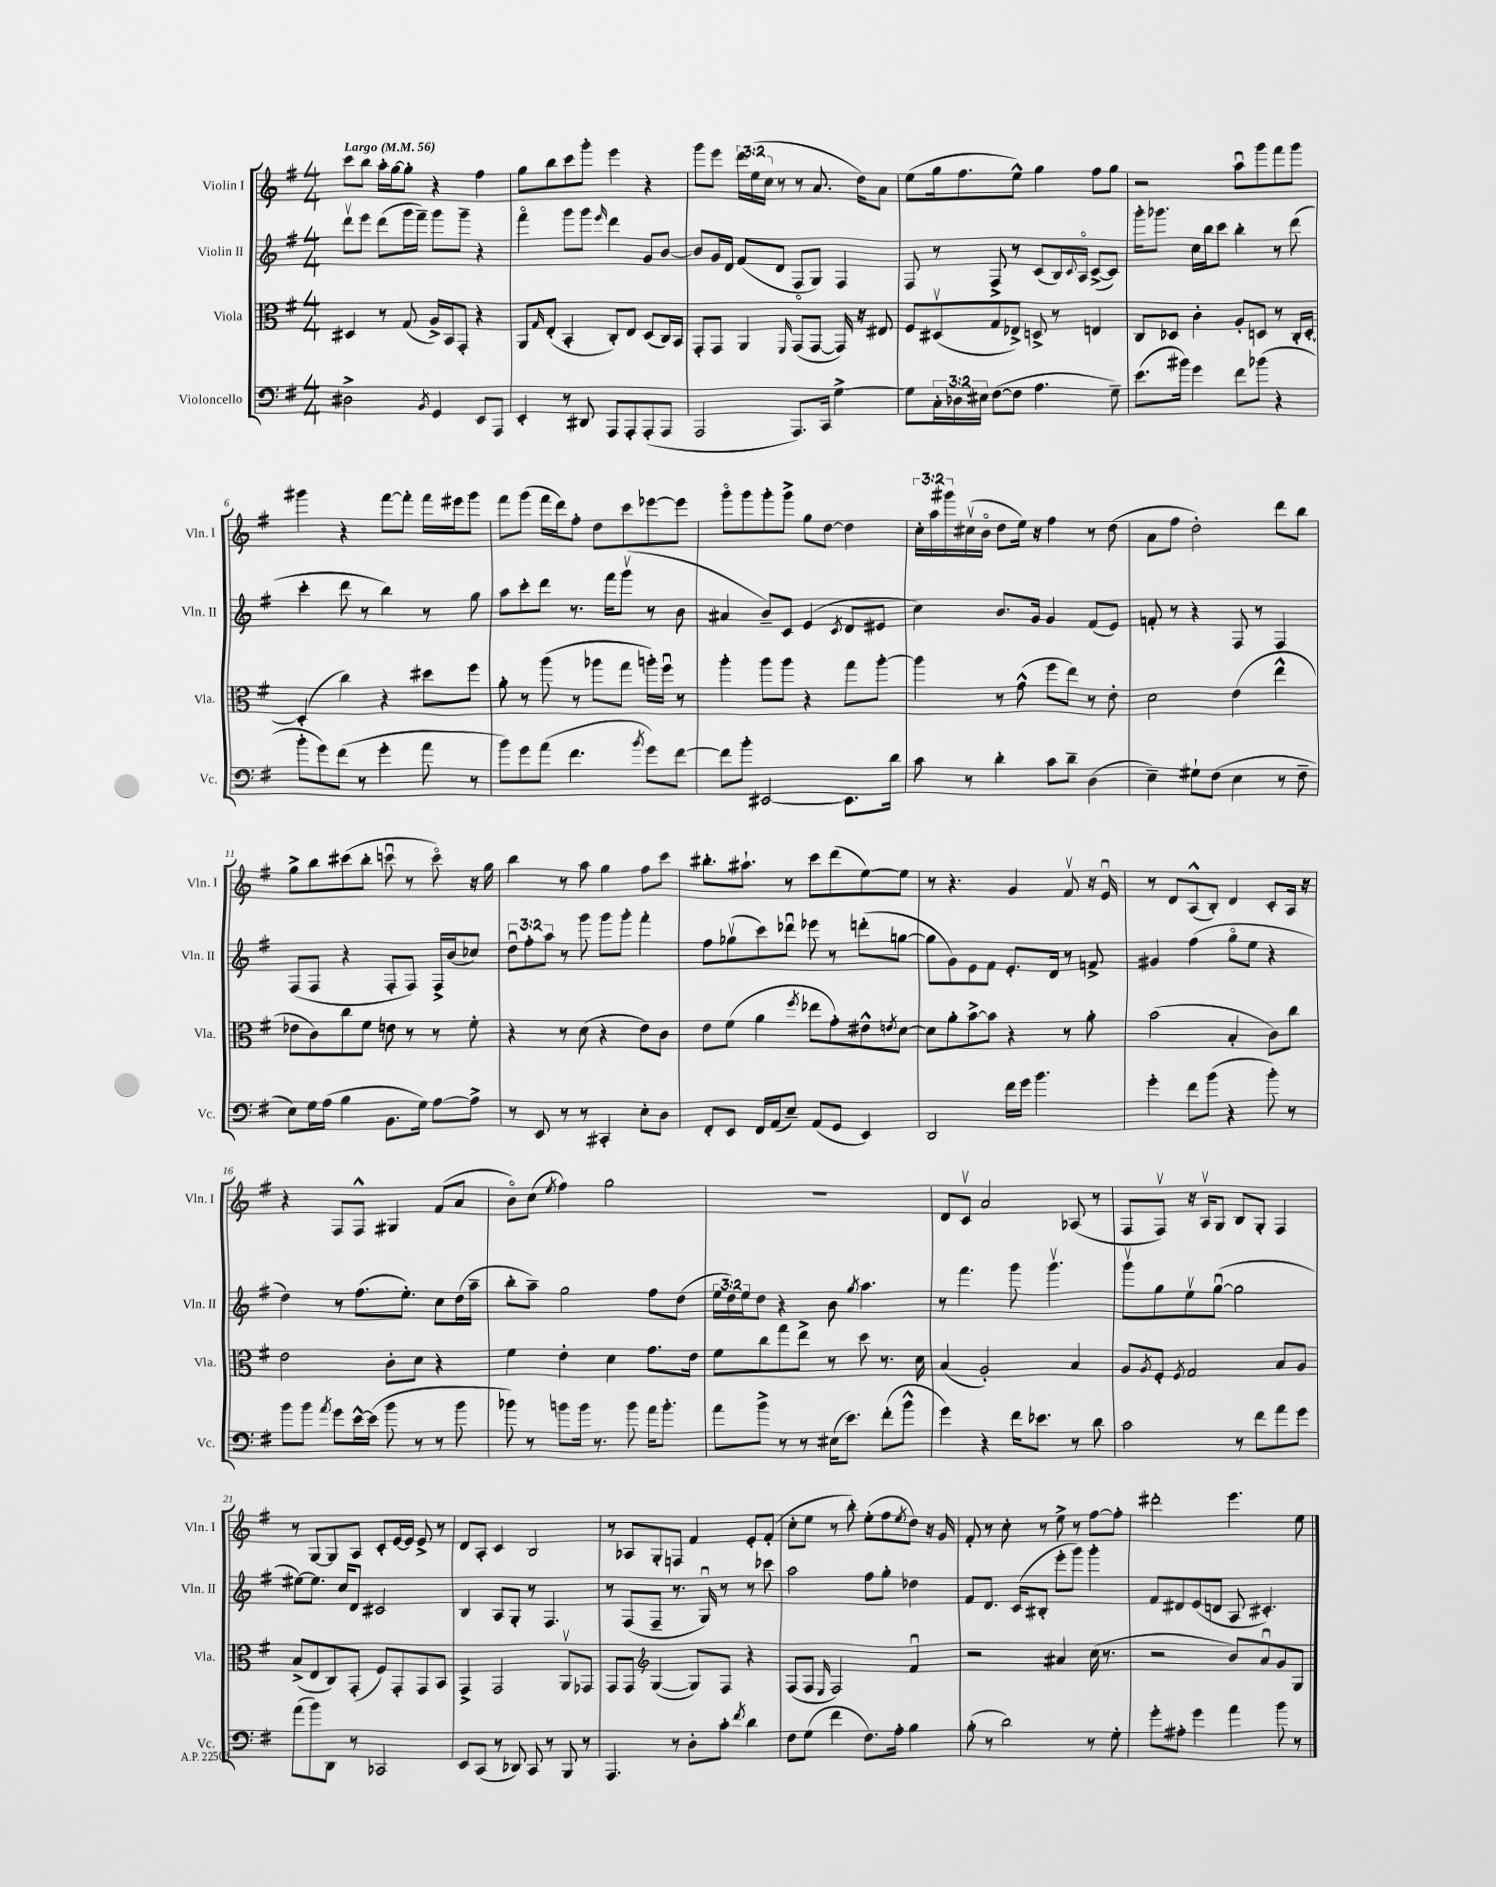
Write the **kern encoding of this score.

**kern	**kern	**kern	**kern
*staff4	*staff3	*staff2	*staff1
*clefF4	*clefC3	*clefG2	*clefG2
*k[f#]	*k[f#]	*k[f#]	*k[f#]
*M4/4	*M4/4	*M4/4	*M4/4
*MM56	*MM56	*MM56	*MM56
2D#^	4D#	8dddv	8ccc
.	.	8eee	8bb
.	8r	(8ddd	16aa'
.	.	.	[16gg
.	(8G	16ggg	8gg']
.	.	16fff#~)	.
8qBB	.	.	.
4GG	16A^)	8ggg	4r
.	16BB	.	.
.	8GG'	8ggg~	.
8EE	4r	4r	4ff#
8AAA	.	.	.
=	=	=	=
4EE'	8AA	4fff#o	8gg
.	16qqG	.	.
.	(8E'	.	8bb
8r	4BB'	8ggg	8ccc
8DD#	.	8ggg	8ggg'
.	.	16qqeee	.
8AAA	8C')	4ddd	4eee
8AAA'	8E	.	.
(8AAA'	(8D	8g	4r
8AAA	16C)	[8b	.
.	16BB	.	.
=	=	=	=
2AAA	8GG'	8b]	8ggg
.	8GG	16g	8eee
.	.	16d	.
.	4AA	(8f#	24ddd
.	.	.	(24ee
.	.	.	24cc
.	.	8d	8r
.	16qqFF#	.	.
8.AAA)	(8GGo	8F#	8r
.	[8GG	8G)	8.a
16CC	.	.	.
[4G^	16GG])	4F#	.
.	16r	.	16dd)
.	8E#	.	8a
=	=	=	=
8G]	8F#	8F#	(8ee
24C'	(8D#v	8r	16gg
24D-	.	.	.
.	.	.	8.ff#
24E#	.	.	.
([8F#	8G	8F#^	.
8F#]	8E-^)	8r	8ee^^)
4.A	8D^	(8c	4gg
.	8r	16B)	.
.	.	8qqc	.
.	.	16Ao	.
.	4E	([8c^	8ff#
8G~)	.	8c])	8gg
=	=	=	=
(8.e	8C	16ggg'	2r
.	.	8.ggg-	.
.	8D-	.	.
16b#)	.	.	.
4g	4c'	16cc	.
.	.	16bb	.
.	.	8ccc	.
8f#	8A'	4bb'	8aau
(8b-	8D	.	8ggg
4r	8r	8r	8fff#
.	16C'	(8ddd	8ggg
.	[16D'	.	.
=	=	=	=
8b'	(4D']	4ccc'	4ggg#
8g)	.	.	.
(8f#	4cc)	8ddd	4r
8r	.	8r	.
4g'	4r	4bb)	[8fff#
.	.	.	8fff#']
8a	8dd#	8r	16fff#
.	.	.	16eee#
8r	8ff#	8gg	8ggg#
=	=	=	=
8b)	8a'	8aa	8fff#
8g	8r	8ccc'	(8ggg
(8a	(8aa	8ddd	16fff#
.	.	.	16ddd)
4.f#	8r	8.r	8ff#'
.	8aa-	.	8dd
.	.	16fff#	.
.	8gg	(8gggv	8ccc
8qb	.	.	.
8g)	16aa')	8r	[8eee-
.	16ff#u	.	.
[8f#	8r	8b	8eee-]
=	=	=	=
8f#]	4aa'	4a#	8gggo
8b'	.	.	8ggg
[2EE#	8aa	8b~)	8ggg'
.	8aa	8c	8ggg^
.	4r	(4e	8gg
.	.	.	[8dd
.	.	8qc	.
8.EE#]	8gg	8d	4dd]
.	[8aa'	8e#	.
16d	.	.	.
=	=	=	=
8c	4aa]	4cc)	24cc'
.	.	.	24aa
.	.	.	24ggg#
8r	.	.	(16cc#v
.	.	.	16bo
4d'	8r	8.b	8dd
.	(8g^^	.	16ee)
.	.	16g	16r
8c	8ff#	4g	4ff#
8d~	8ee)	.	.
(4D	8r	(8f#	8r
.	8e'	8e)	(8dd
=	=	=	=
4E~)	2d	8f'	8a
.	.	8r	8ff#
8G#`	.	4r	2dd')
(8F#	.	.	.
4E	(4e	8F#	.
.	.	8r	.
8r	4ee^^	4F#	8ddd
8F#~	.	.	8bb
=	=	=	=
8E)	8e-	(8F#	8gg^
16G	8c)	8F#	8bb
(16A	.	.	.
4B	8cc	4r	(8ccc#
.	8f#	.	8bb'
8.BB	8e	8F#'	8cccu
.	8r	8F#)	8r
16G)	.	.	.
[8A	8r	16F#^	8ccco)
.	.	(16b	.
8A^]	8f#'	8cc-)	16r
.	.	.	16gg
=	=	=	=
8r	4r	12ddu	4bb
.	.	12ff#'	.
8EE	.	.	.
.	.	12aa	.
8r	8r	8r	8r
8r	(8d	8ggg	8aa
4CC#'	4r	8ggg	4gg
.	.	8ggg'	.
8E'	8e)	4fff#'	8ff#
8D	8c	.	8ccc
=	=	=	=
8FF#'	8e	8ff#	8.bb#'
8EE	(8f#	(8gg-v	.
.	.	.	8.aa#`
16FF#	4a	8ccc)	.
(16AA	.	.	.
8E~)	.	8ddd-u	8r
.	8qff#	.	.
(8AA	8ee-	8eee-	8ccc
8GG	8g')	8r	(8ddd
4EE)	8e#^^	(8ddd'	[8ee)
.	8qe	.	.
.	[8d	[8gg	8ee]
=	=	=	=
2DD	8d]	8gg]	8r
.	8a'	8g)	4.r
.	[8b^	8e	.
.	8b]	8f#	.
16f#	4r	8.e'	4g
16g	.	.	.
4.b	.	.	.
.	.	16d	.
.	8r	8r	8f#v
.	8a'	8f^	16r
.	.	.	16eu
=	=	=	=
4g'	(2b	4g#	8r
.	.	.	8d
8f#	.	(4ff#	(8A^^
(8b	.	.	8B')
4r	4B'	8ggo	4d
.	.	8ee	.
8b')	8c)	4r	8c'
8r	8cc	.	16A
.	.	.	16r
=	=	=	=
8b	2e	4dd)	4r
8b	.	.	.
8qa	.	.	.
8g	.	8r	8F#
[16e^^	.	(8.ff#	8F#^^
(16e]	.	.	.
8b	8c'	.	4G#
.	.	8.ee')	.
8r	8d	.	.
8r	4r	8cc	(8f#
8b	.	(16dd	8a
.	.	16aa~	.
=	=	=	=
8b-)	4f#	8bb'	8bo)
8r	.	8aa~)	(8cc
.	.	.	8qee
8b	4e'	2gg	4ff#)
16b	.	.	.
8.r	.	.	.
.	4d	.	2gg
8b	.	.	.
16a	8.g	8ff#	.
8.b'	.	.	.
.	.	(8dd	.
.	16e	.	.
=	=	=	=
8a	8f#	24ee	1r
.	.	24dd)	.
.	.	24ee	.
8b^	8cc	8dd	.
8r	8gg	4r	.
8r	8ee^	.	.
(16E#	8r	8b	.
8.e)	.	.	.
.	.	8qgg	.
.	8dd	4.aa	.
(8f#'	8.r	.	.
8b^^	.	.	.
.	16d	.	.
=	=	=	=
4g)	(4B	8r	8d
.	.	4.fff#	8cv
4r	2A')	.	2a
16f#	.	8ggg	.
8.e-	.	.	.
.	.	4.gggv	.
8r	4B	.	(8A-
8d	.	.	8r
=	=	=	=
2c	8A	8gggv	8F#
.	8qA	.	.
.	8F#'	8gg	8F#v)
.	8qF#	.	.
.	2G	8eev	16r
.	.	.	16Av
.	.	([8ggu	8G
8r	.	2gg]	8B
8f#	.	.	8G'
8a	8B	.	4F#
8g	8A	.	.
=	=	=	=
(8a	(8B^	[8ee#)	8r
8b)	8E	8.ee#]	[8G
8DD	8C)	.	8G]
.	.	16cc	.
8r	(8GG'	8d	8A
2CC-	8F#)	2c#	8c'
.	8GG'	.	[16e
.	.	.	16e]
.	8GG	.	8e^
.	8BB	.	8r
=	=	=	=
8EE	4GG^	4B	8d
(8CC	.	.	8A'
8r	2GG	8A	4c
8DD-)	.	8G'	.
8CC	.	8r	2B
8r	.	4.F#	.
8BBB	8AAv	.	.
8r	8GG-	.	.
=	=	=	=
4.AAA	8GG	8r	8r
.	8GG	(8F#	8A-
*	*clefG2	*	*
.	([4G	8F#~	8G'
8r	.	8.r	8F
8D'	8G])	.	4f#
.	.	16Gu)	.
8c'	8F#	8r	.
8qf#	.	.	.
4d	4r	8r	8e'
.	.	8ccc-	(8f#'
=	=	=	=
8F#	(8F#	2aa	8cc'
(8G	8F#	.	8ee
.	16qqE	.	.
4f#	2F#)	.	8r
.	.	.	8bb')
8.F#)	.	8ff#	(8ee'
.	.	8gg'	8ff#
16A'	.	.	.
.	.	.	8qee
4B	4f#u	4dd-	8dd)
.	.	.	16r
.	.	.	16g
=	=	=	=
(8B'	2r	8f#	8f#'
8r	.	8.d	8r
2d)	.	.	8cc'
.	.	(16c	.
.	.	8B#'	8r
.	4a#	8eee'	8ee^
.	.	8ggg)	8r
8r	(16cc	4ggg'	[8ff#
.	8.r	.	.
8G'	.	.	8ff#']
=	=	=	=
8g'	2r	8f#	2ddd#'
8A#'	.	8d#	.
4g	.	(8e	.
.	.	8d	.
4a	8b)	8A	4.eee
.	8au	4.c#')	.
8b	8g	.	.
8r	8G	.	8ee
==	==	==	==
*-	*-	*-	*-
